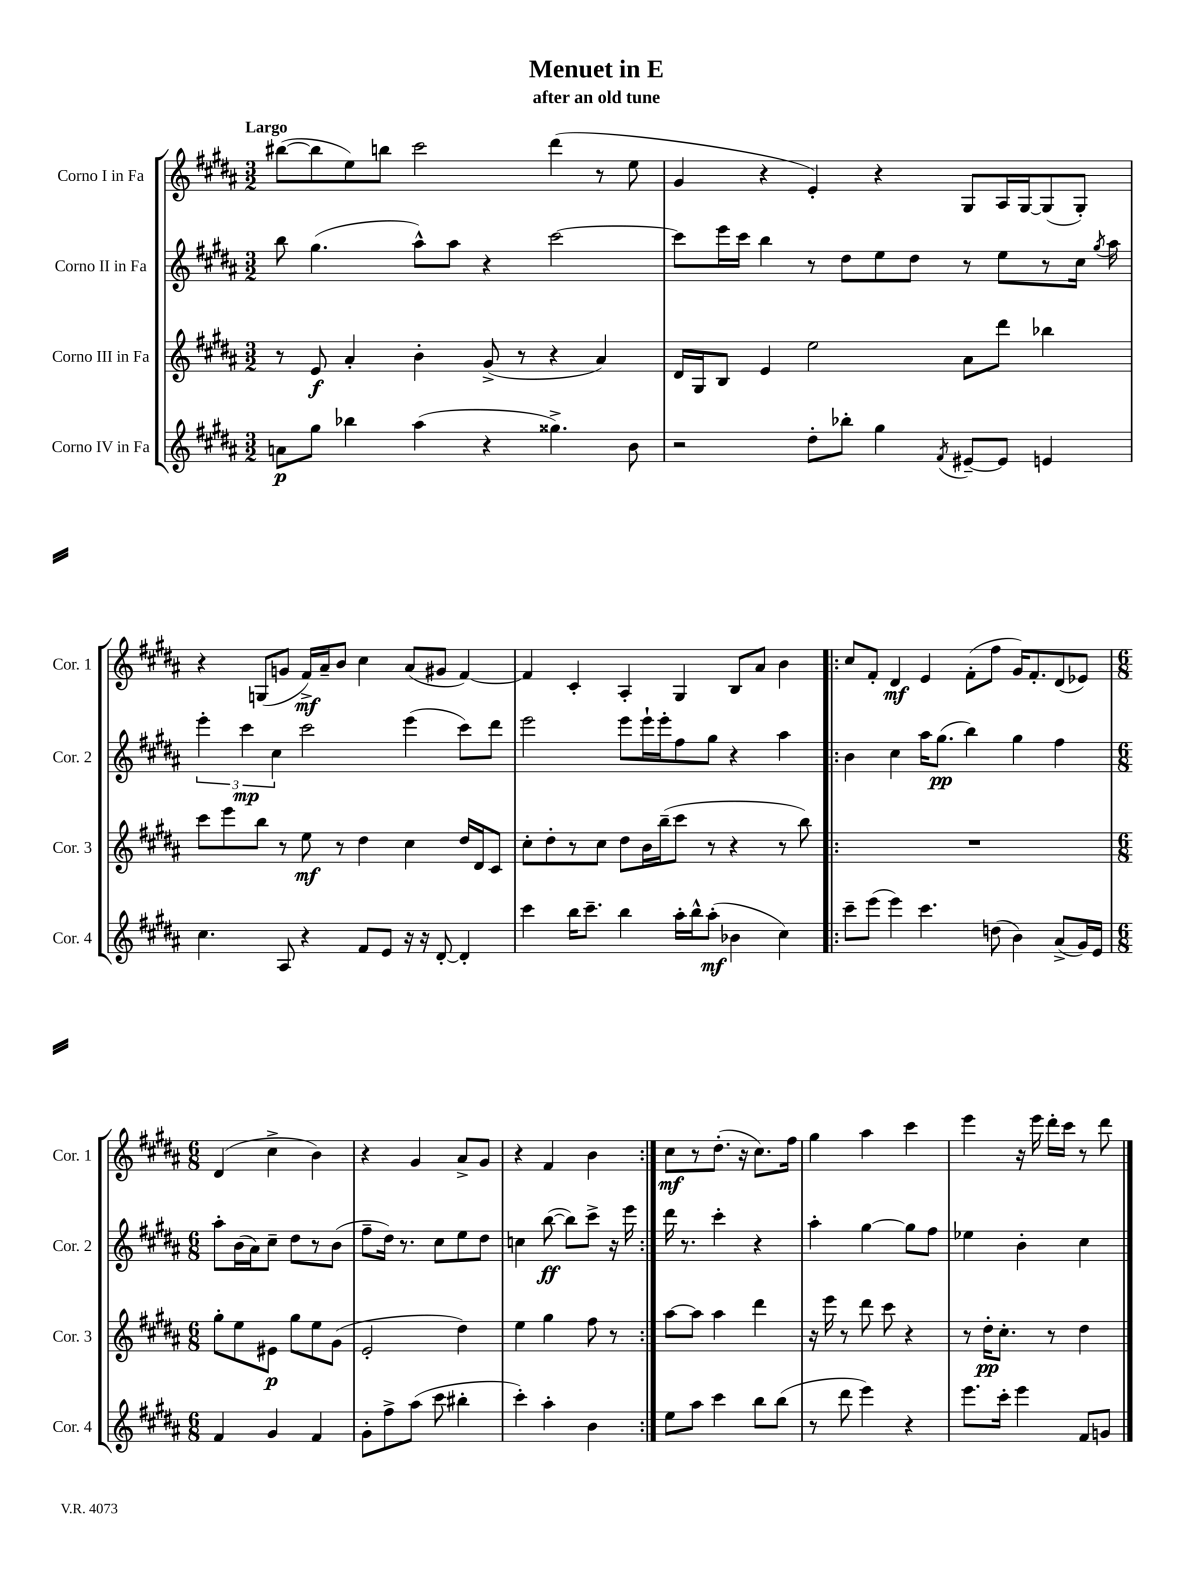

**kern	**dynam	**kern	**dynam	**kern	**dynam	**kern	**dynam
*part4	*part4	*part3	*part3	*part2	*part2	*part1	*part1
*staff4	*staff4	*staff3	*staff3	*staff2	*staff2	*staff1	*staff1
*I"Corno IV in Fa	*	*I"Corno III in Fa	*	*I"Corno II in Fa	*	*I"Corno I in Fa	*
*I'Cor. 4	*	*I'Cor. 3	*	*I'Cor. 2	*	*I'Cor. 1	*
*clefG2	*	*clefG2	*	*clefG2	*	*clefG2	*
*k[f#c#g#d#a#]	*	*k[f#c#g#d#a#]	*	*k[f#c#g#d#a#]	*	*k[f#c#g#d#a#]	*
*M3/2	*	*M3/2	*	*M3/2	*	*M3/2	*
=1	=1	=1	=1	=1	=1	=1	=1
!	!	!	!	!	!	!LO:TX:a:B:t=Largo	!
8an\L	p	8r	.	8bb\	.	([8bb#X\L	.
8gg#\J	.	8e/	f	(4.gg#\	.	8bb#\]	.
4bb-X\	.	4a#'/	.	.	.	8ee\)	.
.	.	.	.	.	.	8bbn\J	.
(4aa#\	.	4b'\	.	8aa#^^\L)	.	2ccc#\	.
.	.	.	.	8aa#\J	.	.	.
4r	.	(8g#^/	.	4r	.	.	.
.	.	8r	.	.	.	.	.
4.gg##X^\)	.	4r	.	[2ccc#\	.	(4ddd#\	.
.	.	4a#/)	.	.	.	8r	.
8b\	.	.	.	.	.	8ee\	.
=2	=2	=2	=2	=2	=2	=2	=2
2r	.	16d#/LL	.	8ccc#\L]	.	4g#/	.
.	.	16G#/J	.	.	.	.	.
.	.	8B/J	.	16eee\L	.	.	.
.	.	.	.	16ccc#\JJ	.	.	.
.	.	4e/	.	4bb\	.	4r	.
8dd#'\L	.	2ee\	.	8r	.	4e'/)	.
8bb-X'\J	.	.	.	8dd#\L	.	.	.
4gg#\	.	.	.	8ee\	.	4r	.
.	.	.	.	8dd#\J	.	.	.
8qf#/	.	.	.	.	.	.	.
[8e#X~/L	.	8a#\L	.	8r	.	8G#/L	.
8e#/J]	.	8ddd#\J	.	8ee\L	.	16A#/L	.
.	.	.	.	.	.	[16G#/J	.
4en/	.	4bb-X\	.	8r	.	(8G#/]	.
.	.	.	.	16cc#\Jk	.	8G#'/J)	.
.	.	.	.	8qgg#/	.	.	.
.	.	.	.	16aa#\	.	.	.
!!LO:LB:g=z
=3	=3	=3	=3	=3	=3	=3	=3
4.cc#\	.	8ccc#\L	.	6eee'\	.	4r	.
.	.	8eee\	.	.	.	.	.
.	.	.	.	6ccc#\	mp	.	.
.	.	8bb\J	.	.	.	(8Gn/L	.
.	.	.	.	6cc#\	.	.	.
8A#/	.	8r	.	.	.	8gn/J	.
4r	.	8ee\	mf	2ccc#\	.	16f#^/LL)	mf
.	.	.	.	.	.	16a#~/J	.
.	.	8r	.	.	.	8b/J	.
8f#/L	.	4dd#\	.	.	.	4cc#\	.
8e/J	.	.	.	.	.	.	.
16r	.	4cc#\	.	(4eee\	.	(8a#/L	.
16r	.	.	.	.	.	.	.
[8d#'/	.	.	.	.	.	8g#X/J	.
4d#'/]	.	16dd#/LL	.	8ccc#\L)	.	[4f#/)	.
.	.	16d#/J	.	.	.	.	.
.	.	8c#/J	.	8ddd#\J	.	.	.
=4	=4	=4	=4	=4	=4	=4	=4
4ccc#\	.	8cc#'\L	.	2eee\	.	4f#/]	.
.	.	8dd#'\	.	.	.	.	.
16bb\KL	.	8r	.	.	.	4c#'/	.
8.ccc#~\J	.	.	.	.	.	.	.
.	.	8cc#\J	.	.	.	.	.
4bb\	.	8dd#\L	.	8eee\L	.	4A#'/	.
.	.	16b\L	.	16eee`\L	.	.	.
.	.	(16bb~\J	.	16eee'\J	.	.	.
16aa#'\LL	.	8ccc#\J	.	8ff#\	.	4G#/	.
16bb^^\J	.	.	.	.	.	.	.
(8aa#'\J	mf	8r	.	8gg#\J	.	.	.
4b-X\	.	4r	.	4r	.	8B/L	.
.	.	.	.	.	.	8a#/J	.
4cc#\)	.	8r	.	4aa#\	.	4b\	.
.	.	8bb\)	.	.	.	.	.
=5!|:	=5!|:	=5!|:	=5!|:	=5!|:	=5!|:	=5!|:	=5!|:
8ccc#~\L	.	1.r	.	4b\	.	8cc#/L	.
(8eee\J	.	.	.	.	.	8f#'/J	.
4eee\)	.	.	.	4cc#\	.	4d#/	mf
4.ccc#\	.	.	.	16aa#\KL	.	4e/	.
.	.	.	.	(8.gg#\J	pp	.	.
.	.	.	.	4bb\)	.	(8f#'\L	.
(8ddn\	.	.	.	.	.	8ff#\J	.
4b\)	.	.	.	4gg#\	.	16g#/KL)	.
.	.	.	.	.	.	8.f#'/	.
(8a#^/L	.	.	.	4ff#\	.	(8d#/	.
16g#/L)	.	.	.	.	.	8e-X/J)	.
16e/JJ	.	.	.	.	.	.	.
!!LO:LB:g=z
=6	=6	=6	=6	=6	=6	=6	=6
*M6/8	*	*M6/8	*	*M6/8	*	*M6/8	*
4f#/	.	8gg#'\L	.	8aa#'\L	.	(4d#/	.
.	.	8ee\	.	(16b\L	.	.	.
.	.	.	.	16a#\J)	.	.	.
4g#/	.	8e#X\J	p	8cc#~\J	.	4cc#^\	.
.	.	8gg#\L	.	8dd#\L	.	.	.
4f#/	.	8ee\	.	8r	.	4b\)	.
.	.	(8g#\J	.	(8b\J	.	.	.
=7	=7	=7	=7	=7	=7	=7	=7
8g#'\L	.	2e'/	.	8ff#~\L	.	4r	.
8ff#^\	.	.	.	16dd#\Jk)	.	.	.
.	.	.	.	8.r	.	.	.
(8aa#\J	.	.	.	.	.	4g#/	.
8ccc#\	.	.	.	8cc#\L	.	.	.
4bb#X'\	.	4dd#\)	.	8ee\	.	8a#^/L	.
.	.	.	.	8dd#\J	.	8g#/J	.
=8	=8	=8	=8	=8	=8	=8	=8
4ccc#'\)	.	4ee\	.	4ccn\	.	4r	.
4aa#'\	.	4gg#\	.	([8bb\	ff	4f#/	.
.	.	.	.	8bb\L])	.	.	.
4b\	.	8ff#\	.	8ccc#^\J	.	4b\	.
.	.	8r	.	16r	.	.	.
.	.	.	.	16eee\	.	.	.
=9:|!	=9:|!	=9:|!	=9:|!	=9:|!	=9:|!	=9:|!	=9:|!
8ee\L	.	[8aa#\L	.	16ddd#\	.	8cc#\L	mf
.	.	.	.	8.r	.	.	.
8aa#\J	.	8aa#\J]	.	.	.	8r	.
4ccc#\	.	4aa#\	.	4ccc#'\	.	(8.dd#'\J	.
.	.	.	.	.	.	16r	.
8bb\L	.	4ddd#\	.	4r	.	8.cc#\L)	.
(8bb\J	.	.	.	.	.	.	.
.	.	.	.	.	.	16ff#\Jk	.
=10	=10	=10	=10	=10	=10	=10	=10
8r	.	16r	.	4aa#'\	.	4gg#\	.
.	.	16eee\	.	.	.	.	.
8ddd#\	.	8r	.	.	.	.	.
4eee\)	.	8ddd#\	.	[4gg#\	.	4aa#\	.
.	.	8ccc#\	.	.	.	.	.
4r	.	4r	.	8gg#\L]	.	4ccc#\	.
.	.	.	.	8ff#\J	.	.	.
=11	=11	=11	=11	=11	=11	=11	=11
8.eee\L	.	8r	.	4ee-X\	.	4eee\	.
.	.	16dd#'\KL	pp	.	.	.	.
16ccc#'\Jk	.	8.cc#'\J	.	.	.	.	.
4eee\	.	.	.	4b'\	.	16r	.
.	.	.	.	.	.	16eee\	.
.	.	8r	.	.	.	16ddd#'\LL	.
.	.	.	.	.	.	16ccc#\JJ	.
8f#/L	.	4dd#\	.	4cc#\	.	8r	.
8gn/J	.	.	.	.	.	8ddd#\	.
==	==	==	==	==	==	==	==
*-	*-	*-	*-	*-	*-	*-	*-
